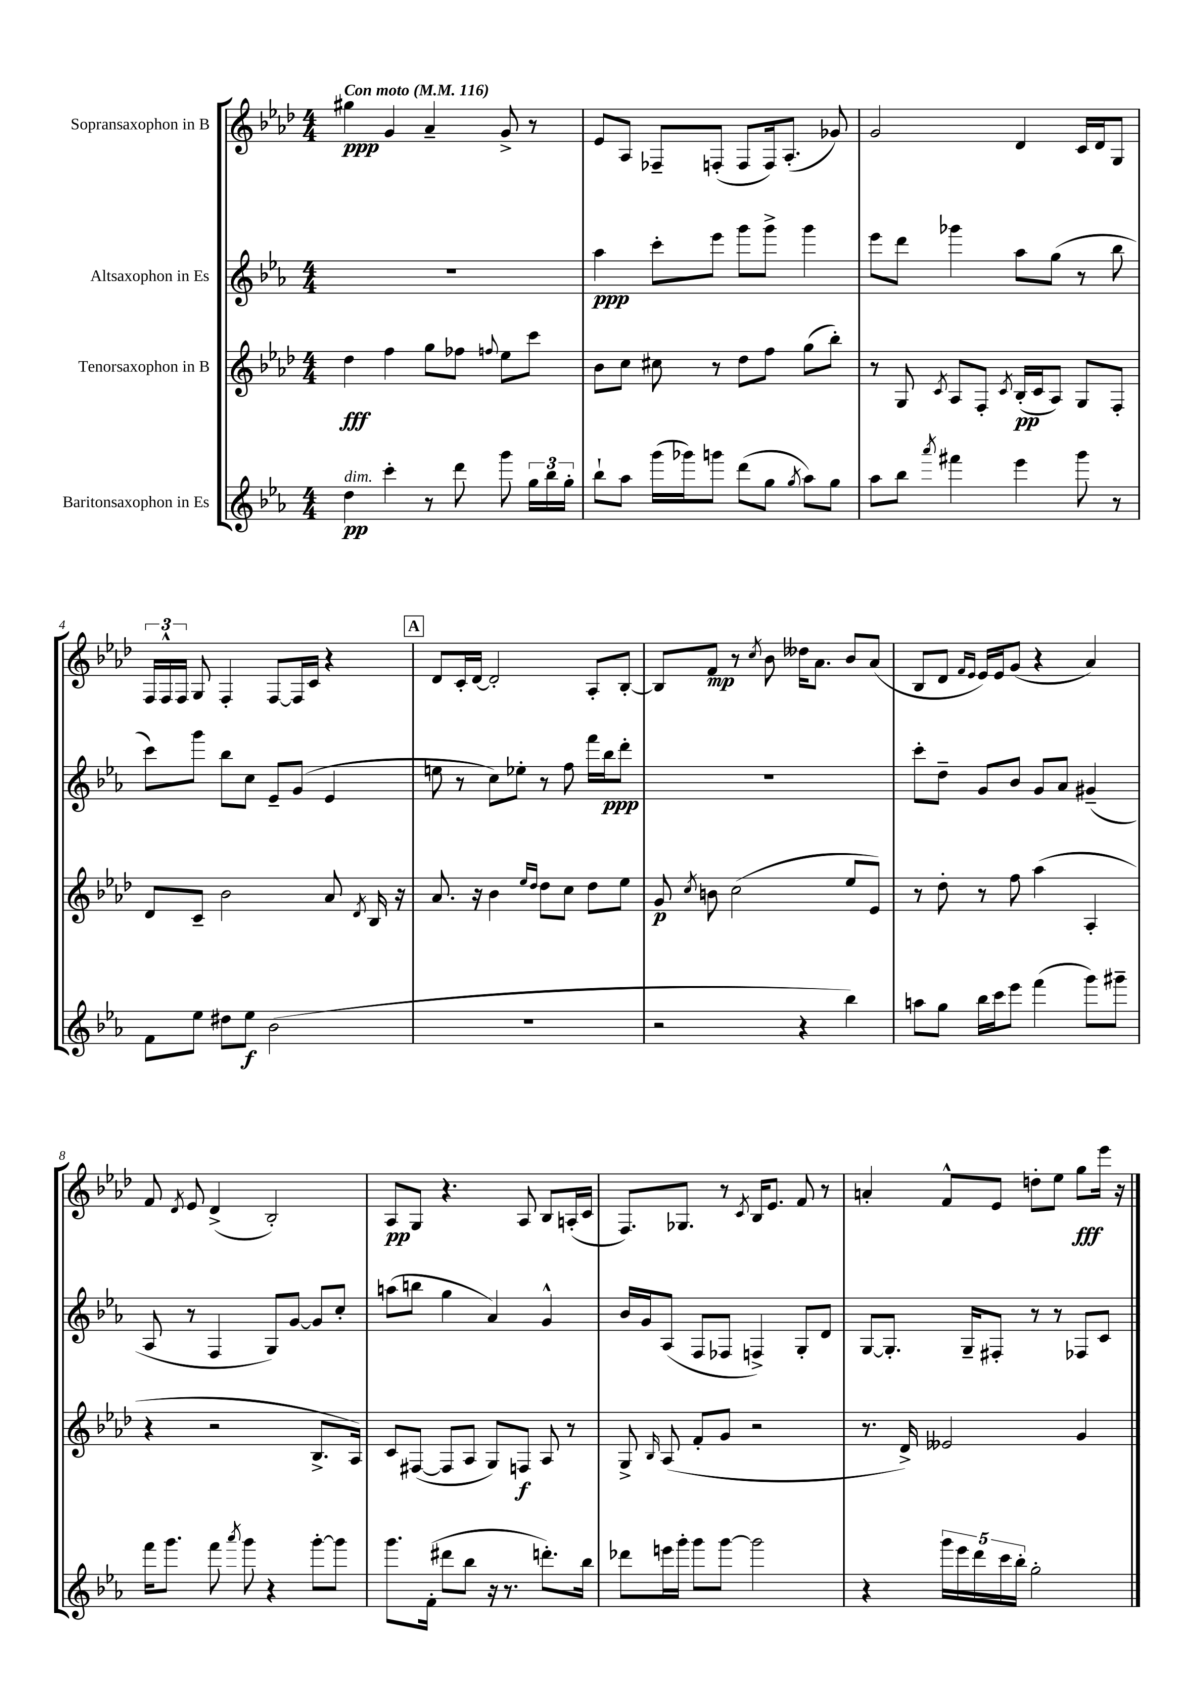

**kern	**kern	**kern	**kern
*staff4	*staff3	*staff2	*staff1
*clefG2	*clefG2	*clefG2	*clefG2
*k[b-e-a-]	*k[b-e-a-d-]	*k[b-e-a-]	*k[b-e-a-d-]
*M4/4	*M4/4	*M4/4	*M4/4
*MM116	*MM116	*MM116	*MM116
4dd	4dd-	1r	4gg#
4ccc'	4ff	.	4g
8r	8gg	.	4a-~
8ddd	8ff-	.	.
.	8qqff	.	.
8ggg	8ee-	.	8g^
24gg	8ccc	.	8r
24bb-	.	.	.
24gg'	.	.	.
=	=	=	=
8bb-`	8b-	4aa-	8e-
8aa-	8cc	.	8A-
(16ggg	8cc#	8ccc'	8F-~
16ggg-)	.	.	.
8ggg	8r	8eee-	(8F'
(8ddd	8dd-	8ggg	8F
8gg	8ff	8ggg^	16F)
.	.	.	(8.A-'
8qgg	.	.	.
8aa-)	(8gg	4ggg	.
8gg	8bb-')	.	8g-)
=	=	=	=
8aa-	8r	8eee-	2g
8bb-	8G	8ddd	.
8qaaa-	8qc	.	.
4fff#	8A-	4ggg-	.
.	8F'	.	.
.	8qc	.	.
4eee-	(16B-'	8aa-	4d-
.	16c	.	.
.	8A-)	(8gg	.
8ggg	8G	8r	16c
.	.	.	16d-
8r	8F'	8bb-	8G
=	=	=	=
8f	8d-	8ccc)	24F
.	.	.	24F^^
.	.	.	24F
8ee-	8c~	8ggg	8G
8dd#	2b-	8bb-	4F'
8ee-	.	8cc	.
(2b-	.	8e-~	[8F
.	.	(8g	16F]
.	.	.	16c
.	8a-	4e-	4r
.	8qd-	.	.
.	16B-	.	.
.	16r	.	.
=	=	=	=
1r	8.a-	8ee	8d-
.	.	8r	16c'
.	16r	.	[16d-
.	4b-	8cc)	2d-']
.	.	8ee-'	.
.	16qqee-	.	.
.	16qqdd-	.	.
.	8dd-	8r	.
.	8cc	8ff	.
.	8dd-	16fff	8A-'
.	.	16bb-	.
.	8ee-	8ddd'	[8B-'
=	=	=	=
2r	8g	1r	8B-]
.	8qcc	.	.
.	8b	.	8f
.	(2cc	.	8r
.	.	.	8qcc
.	.	.	8b-
4r	.	.	16dd--
.	.	.	8.a-
4bb-)	8ee-	.	8b-
.	8e-)	.	(8a-
=	=	=	=
8aa	8r	8ccc'	8B-
8gg	8dd-'	8dd~	8d-
.	.	.	16qqf
.	.	.	16qqe-
16bb-	8r	8g	16e-)
16ccc	.	.	16e-
8eee-	8ff	8b-	(8g
(4fff	(4aa-	8g	4r
.	.	8a-	.
8ggg)	4A-'	(4g#~	4a-)
8ggg#~	.	.	.
=	=	=	=
16fff	4r	8A-	8f
8.ggg	.	.	.
.	.	.	8qd-
.	.	8r	8e-
8fff	2r	4F	(4d-^
8qaaa-	.	.	.
8ggg	.	.	.
4r	.	8G)	2B-')
.	.	[8g	.
[8ggg'	8.B-^	8g]	.
8ggg]	.	8cc'	.
.	16A-)	.	.
=	=	=	=
8.ggg	8c	(8aa	8A-
.	([8F#	8bb	8G
(16f'	.	.	.
8ddd#	8F#]	4gg	4.r
8bb-	8A-	.	.
16r	8G)	4a-)	.
8.r	.	.	.
.	8F	.	8A-
8.ddd')	8A-	4g^^	8B-
.	8r	.	(16A'
16bb-	.	.	16c
=	=	=	=
8ddd-	8G^	16b-	8.F)
.	.	16g	.
.	16qqB-	.	.
16eee	(8A-	(8A-	.
16ggg'	.	.	8.G-
8ggg	8f'	8F	.
[8ggg	8g	8F-	8r
.	.	.	8qc
2ggg]	2r	4F^)	16B-
.	.	.	8.e-
.	.	8G'	8f
.	.	8d	8r
=	=	=	=
4r	8.r	[8G	4a'
.	.	8.G']	.
.	16d-^)	.	.
20ggg	2e--	.	8f^^
20eee-	.	.	.
.	.	16G~	.
20ddd	.	.	.
.	.	8F#'	8e-
20ccc	.	.	.
20bb-'	.	.	.
2gg'	.	8r	8dd'
.	.	8r	8ee-
.	4g	8F-	8gg
.	.	8c	16eee-
.	.	.	16r
==	==	==	==
*-	*-	*-	*-
